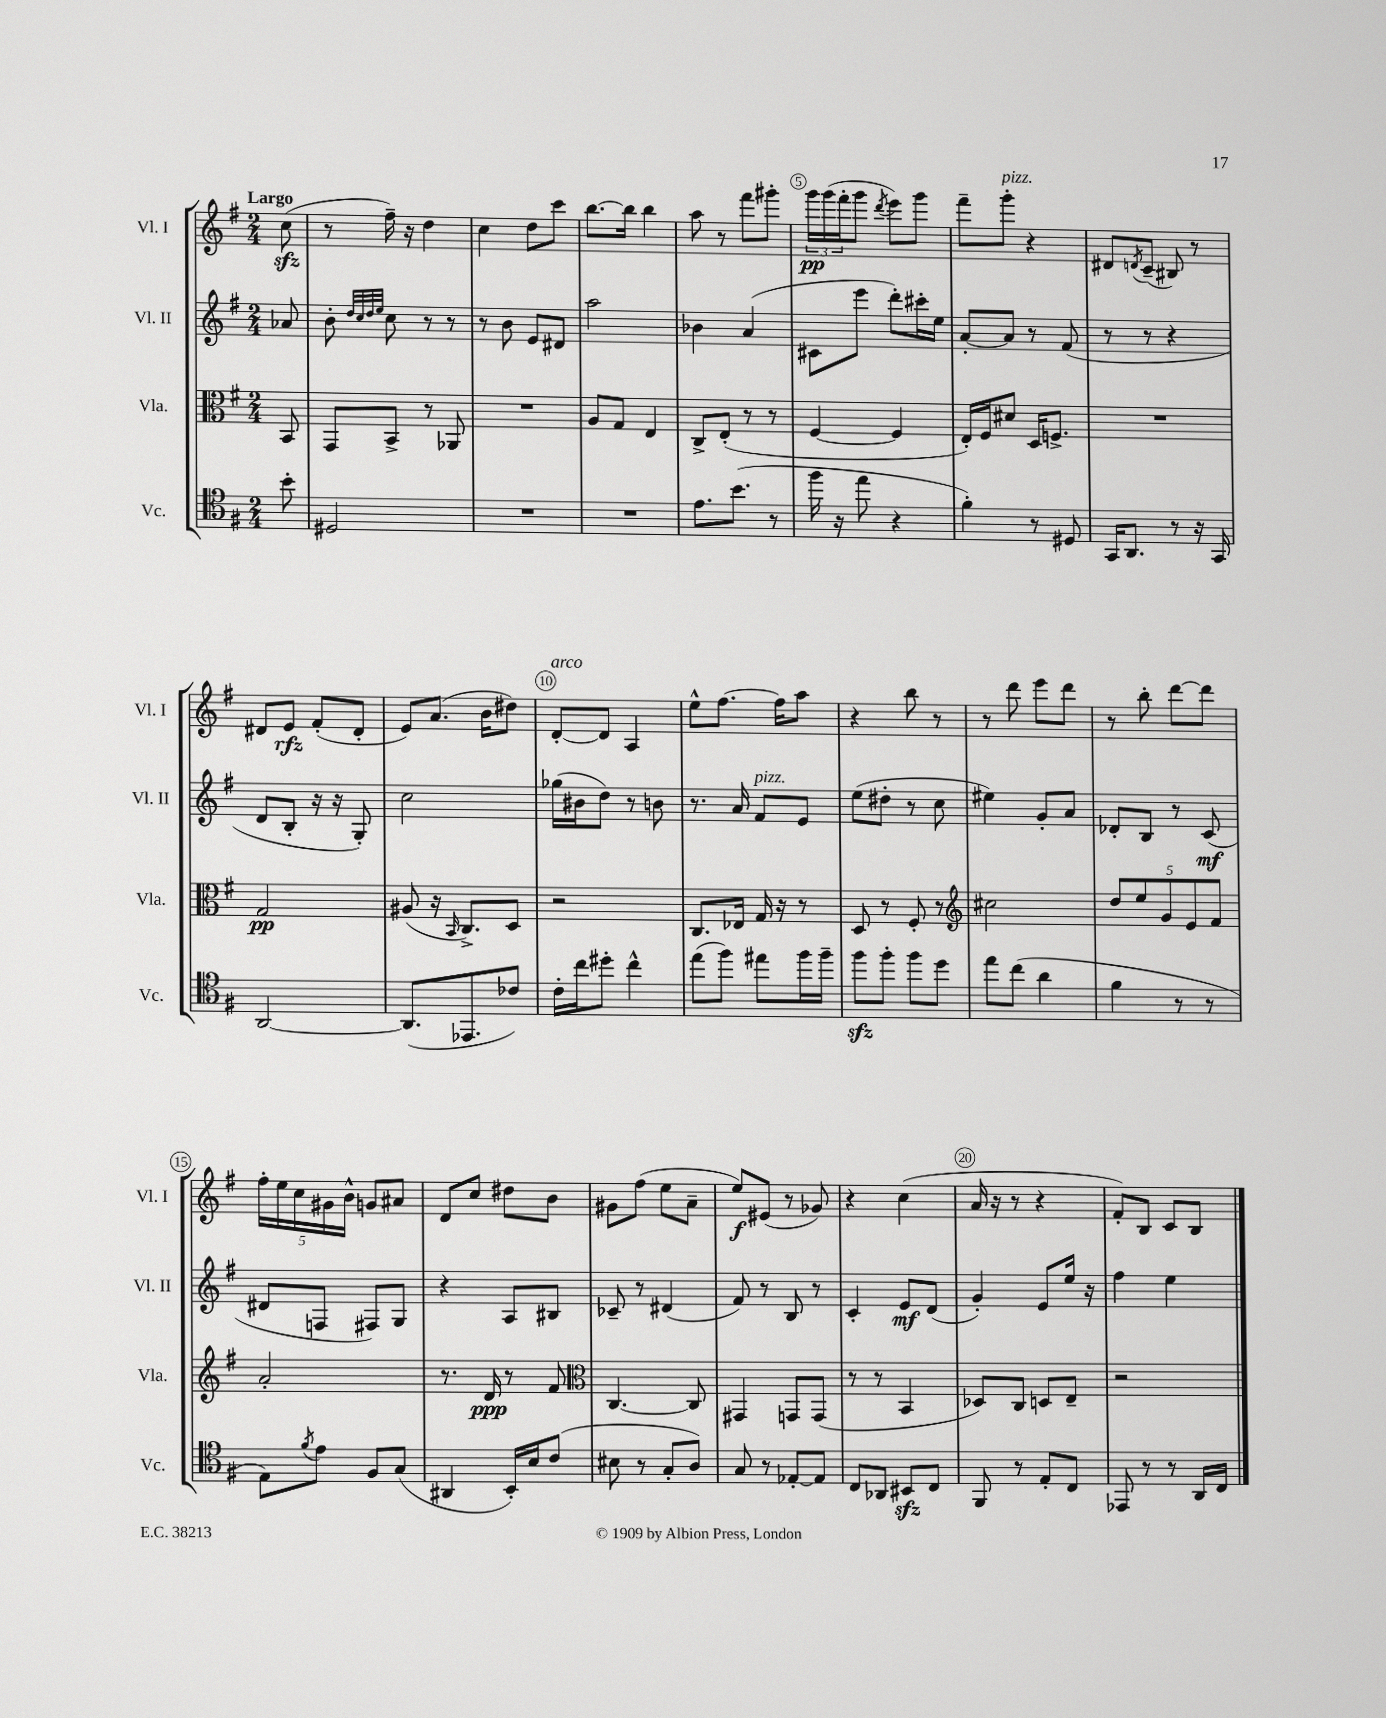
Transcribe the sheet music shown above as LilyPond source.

<<
\new StaffGroup <<
\new Staff = "s0" \with { instrumentName = "Vl. I" shortInstrumentName = "Vl. I" } {
    \clef treble \key g \major \numericTimeSignature \time 2/4 \partial 8 \tempo "Largo"
    c''8\sfz( |
    r8 fis''16--) r16 d''4 |
    c''4 d''8 c'''8 |
    b''8.~ b''16 b''4 |
    a''8 r8 fis'''8 gis'''8-. |
    \tuplet 3/2 { g'''16\pp g'''16( fis'''16-. } g'''8 \acciaccatura { d'''8 } e'''8) g'''8 |
    fis'''8-- g'''8-.^\markup { \italic "pizz." } r4 |
    dis'8 \acciaccatura { d'8 } c'8--( bis8) r8 |
    dis'8 e'8\rfz fis'8-.( dis'8-. |
    e'8) a'8.( b'16 dis''8) |
    d'8~-.^\markup { \italic "arco" } d'8 a4 |
    e''8-^ fis''8.~ fis''16 a''8 |
    r4 b''8 r8 |
    r8 d'''8 e'''8 d'''8 |
    r8 b''8-. d'''8~ d'''8 |
    \tuplet 5/4 { fis''16-. e''16 c''16 gis'16 b'16-^ } g'8 ais'8 |
    d'8 c''8 dis''8 b'8 |
    gis'8 fis''8( e''8 a'8-- |
    e''8\f) eis'8( r8 ges'8) |
    r4 c''4( |
    a'16 r16 r8 r4 |
    fis'8-.) b8 c'8 b8 \bar "|." |
}
\new Staff = "s1" \with { instrumentName = "Vl. II" shortInstrumentName = "Vl. II" } {
    \clef treble \key g \major \numericTimeSignature \time 2/4 \partial 8
    aes'8 |
    b'8-. \grace { d''32 c''32 d''32 e''32 } c''8 r8 r8 |
    r8 b'8 e'8 dis'8 |
    a''2 |
    bes'4 a'4( |
    cis'8 e'''8 d'''8-.) cis'''16-. e''16 |
    a'8~-. a'8 r8 fis'8( |
    r8 r8 r4 |
    d'8 b8-. r16 r16 g8-.) |
    c''2 |
    ges''16( bis'16 d''8) r8 b'8 |
    r8. a'16 fis'8^\markup { \italic "pizz." } e'8 |
    e''8( dis''8-. r8 c''8 |
    eis''4) g'8-. a'8 |
    des'8-. b8 r8 c'8\mf( |
    dis'8 f8 fis8) g8 |
    r4 a8 bis8 |
    ces'8-- r8 dis'4( |
    fis'8) r8 b8 r8 |
    c'4-. e'8\mf d'8( |
    g'4-.) e'8 e''16 r16 |
    fis''4 e''4 \bar "|." |
}
\new Staff = "s2" \with { instrumentName = "Vla." shortInstrumentName = "Vla." } {
    \clef alto \key g \major \numericTimeSignature \time 2/4 \partial 8
    b,8 |
    g,8 b,8-> r8 aes,8 |
    R2 |
    a8 g8 e4 |
    c8-> e8-.( r8 r8 |
    fis4~ fis4 |
    e16-.) fis16 dis'8 d16 f8.-> |
    R2 |
    g2\pp |
    ais8( r16 \grace { b,16 } c8.->) d8 |
    r2 |
    c8. ees16 g16 r16 r8 |
    d8 r8 fis8-. r8 |
    \clef treble cis''2 |
    \tuplet 5/4 { d''8 e''8 g'8 e'8 fis'8 } |
    a'2-. |
    r8. d'16\ppp r8 fis'8 |
    \clef alto c4.~ c8 |
    gis,4 g,8 g,8( |
    r8 r8 b,4 |
    des8) c8 d8 e8-- |
    r2 \bar "|." |
}
\new Staff = "s3" \with { instrumentName = "Vc." shortInstrumentName = "Vc." } {
    \clef tenor \key g \major \numericTimeSignature \time 2/4 \partial 8
    b'8-. |
    dis2 |
    R2 |
    R2 |
    e'8. b'8.( r8 |
    fis''16 r16 e''8 r4 |
    fis'4-.) r8 dis8 |
    g,16 a,8. r8 r16 g,16 |
    a,2~ |
    a,8.( ees,8. ces'8) |
    c'16-. c''16 dis''8-. c''4-^ |
    e''8( fis''8) eis''8 fis''16 fis''16-- |
    fis''8\sfz fis''8-. fis''8 d''8 |
    e''8 c''8( a'4 |
    fis'4 r8 r8 |
    e8) \acciaccatura { fis'8 } e'8 fis8 g8( |
    ais,4 b,16-.) b16 c'8( |
    bis8 r8 g8-. a8) |
    g8 r8 ees8~-. ees8 |
    c8 aes,8 bis,8\sfz c8 |
    fis,8 r8 e8-. c8 |
    ees,8 r8 r8 a,16 c16 \bar "|." |
}
>>
>>
\layout { \context { \Score \override BarNumber.break-visibility = ##(#f #t #t) barNumberVisibility = #(every-nth-bar-number-visible 5) \override BarNumber.stencil = #(make-stencil-circler 0.1 0.3 ly:text-interface::print) } }
